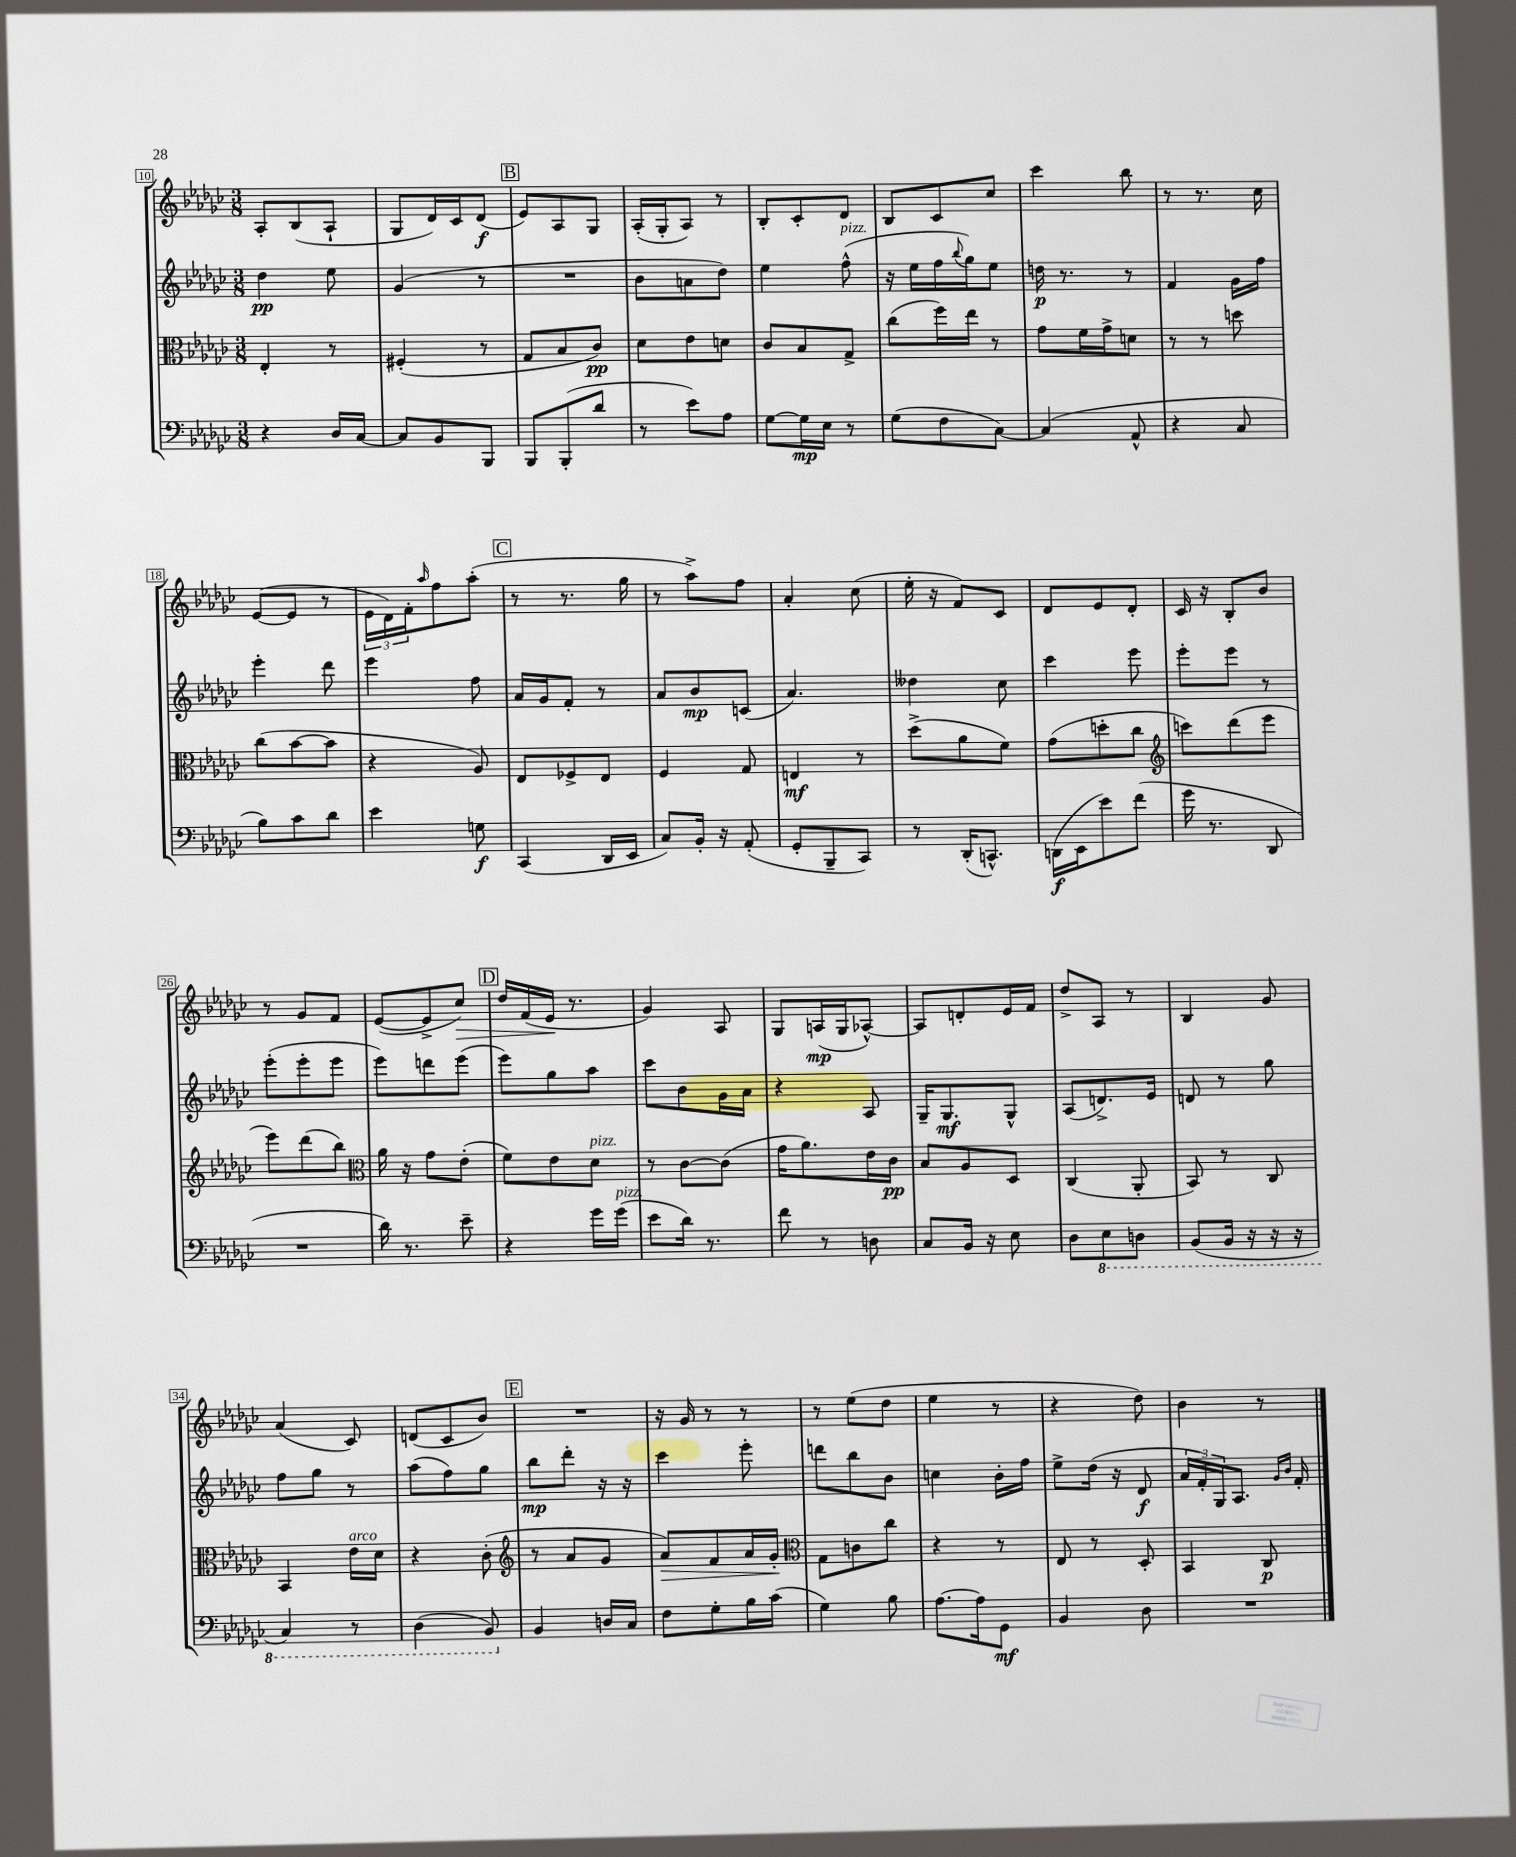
<<
\new StaffGroup <<
\new Staff = "s0" {
    \clef treble \key ges \major \numericTimeSignature \time 3/8
    aes8-. bes8( aes8-! |
    ges8 des'16) ces'16 des'8\f( |
    \mark \markup { \box "B" } ees'8) aes8 ges8 |
    aes16-.( ges16-. aes8) r8 |
    bes8-. ces'8-. des'8 |
    bes8 ces'8 ces''8 |
    ces'''4 bes''8 |
    r8 r8. ces''16 |
    ees'8~( ees'8 r8 |
    \tuplet 3/2 { ees'16 des'16) f'16-. } \grace { aes''16 } f''8 aes''8-.( |
    \mark \markup { \box "C" } r8 r8. ges''16 |
    r8 aes''8->) f''8 |
    aes'4-. ces''8( |
    ees''16-. r16 f'8) ces'8 |
    des'8 ees'8 des'8-. |
    ces'16 r16 bes8-. bes'8 |
    r8 ges'8 f'8 |
    ees'8~( ees'8-> ces''8\>) |
    \mark \markup { \box "D" } des''16 f'16( ees'16\! r8. |
    ges'4) aes8 |
    ges8 a16\mp( ges16 aes8~-^) |
    aes8 d'8-. ees'16 f'16 |
    des''8-> aes8 r8 |
    bes4 ges'8 |
    aes'4( ces'8) |
    d'8( ces'8 bes'8) |
    \mark \markup { \box "E" } R4. |
    r16 ges'16 r8 r8 |
    r8 ees''8( des''8 |
    ees''4 r8 |
    r4 des''8) |
    bes'4 r8 \bar "|." |
}
\new Staff = "s1" {
    \clef treble \key ges \major \numericTimeSignature \time 3/8
    des''4\pp ees''8 |
    ges'4( r8 |
    \mark \markup { \box "B" } R4. |
    bes'8 a'8 des''8) |
    ees''4 f''8-^^\markup { \italic "pizz." }( |
    r16 ees''16 f''16 \appoggiatura { bes''8 } ges''16) ees''8 |
    d''16\p r8. r8 |
    f'4 ges'16 f''16 |
    ees'''4-. des'''8 |
    ees'''4 f''8 |
    \mark \markup { \box "C" } aes'16 ges'16 f'8-. r8 |
    aes'8 bes'8\mp c'8( |
    aes'4.) |
    deses''4 ces''8 |
    ces'''4 ees'''8 |
    ees'''8-. ees'''8 r8 |
    ees'''8-.( ees'''8-. ees'''8 |
    ees'''8) d'''8 ees'''8( |
    \mark \markup { \box "D" } ees'''8) ges''8 aes''8 |
    ces'''8 bes'8 ges'16 aes'16 |
    r4 aes8 |
    ges16-- ges8.\mf ges8-^ |
    aes8( d'8.->) ees'16 |
    d'8 r8 ges''8 |
    f''8 ges''8 r8 |
    aes''8( f''8) ges''8 |
    \mark \markup { \box "E" } bes''8\mp des'''8-. r16 r16 |
    ces'''4 ees'''8-. |
    d'''8 bes''8 bes'8 |
    c''4 bes'16-. f''16 |
    ees''8-> des''16( r16 des'8\f |
    \tuplet 3/2 { aes'16 f'16-.) ges16 } aes8. \grace { ges'16 bes'16 } f'16-. \bar "|." |
}
\new Staff = "s2" {
    \clef alto \key ges \major \numericTimeSignature \time 3/8
    ees4-. r8 |
    fis4-.( r8 |
    \mark \markup { \box "B" } ges8 bes8 ces'8\pp) |
    des'8 ees'8 d'8 |
    ces'8 bes8 ges8-> |
    ces''8( f''16) ees''16 r8 |
    ges'8 f'16 ges'16-> d'8 |
    r8 r8 d''8 |
    ces''8( bes'8~ bes'8 |
    r4 aes8) |
    \mark \markup { \box "C" } ees8 fes8-> ees8 |
    f4 ges8 |
    e4\mf r8 |
    des''8->( aes'8 f'8) |
    ges'8( d''8-. ces''8 |
    \clef treble c'''8) des'''8( ees'''8 |
    ees'''8) des'''8( bes''8) |
    \clef alto aes'16 r16 ges'8 ees'8-.( |
    \mark \markup { \box "D" } f'8) ees'8 des'8^\markup { \italic "pizz." } |
    r8 ces'8~ ces'8( |
    ges'16 aes'8.) ees'16 ces'16\pp |
    bes8 aes8 des8 |
    ces4( aes,8-. |
    bes,8) r8 ces8 |
    bes,4 ees'16^\markup { \italic "arco" } des'16 |
    r4 ces'8-.( |
    \mark \markup { \box "E" } \clef treble r8 aes'8 ges'8 |
    aes'8\>) f'8 aes'16 ges'16-.\! |
    \clef alto ges8 c'8 ces''8 |
    r4 r8 |
    ees8 r8 des8-. |
    bes,4 ces8\p \bar "|." |
}
\new Staff = "s3" {
    \clef bass \key ges \major \numericTimeSignature \time 3/8
    r4 des16 ces16~ |
    ces8 bes,8 bes,,8 |
    \mark \markup { \box "B" } bes,,8 bes,,8-.( des'8 |
    r8 ees'8) aes8 |
    ges8~ ges16\mp ees16 r8 |
    ges8( f8 ces8~) |
    ces4( aes,8-^ |
    r4 ces8 |
    bes8) ces'8 des'8 |
    ees'4 g8\f |
    \mark \markup { \box "C" } ces,4( des,16 ees,16 |
    ces8) bes,16-. r16 aes,8-.( |
    ges,8-. bes,,8-- ces,8) |
    r8 des,16-.( c,8.-^) |
    d,16\f( ees,16 ees'8) f'8( |
    ges'16 r8. des,8 |
    R4. |
    des'16) r8. ees'8-- |
    \mark \markup { \box "D" } r4 ges'16 ges'16^\markup { \italic "pizz." }( |
    ees'8 des'16) r8. |
    f'8 r8 d8 |
    ces8 bes,16 r16 ees8 |
    des8 \ottava #-1 ees,8 d,8 |
    bes,,8( bes,,16 r16 r16 r16 |
    ces,4) r8 |
    des,4( bes,,8) \ottava #0 |
    \mark \markup { \box "E" } bes,4 d16 ces16 |
    f8 ges8-. bes16 ces'16( |
    ges4) bes8 |
    aes8.~ aes16 ges,8\mf |
    bes,4 des8 |
    R4. \bar "|." |
}
>>
>>
\layout { \context { \Score currentBarNumber = #10 \override BarNumber.stencil = #(make-stencil-boxer 0.1 0.3 ly:text-interface::print) } }
